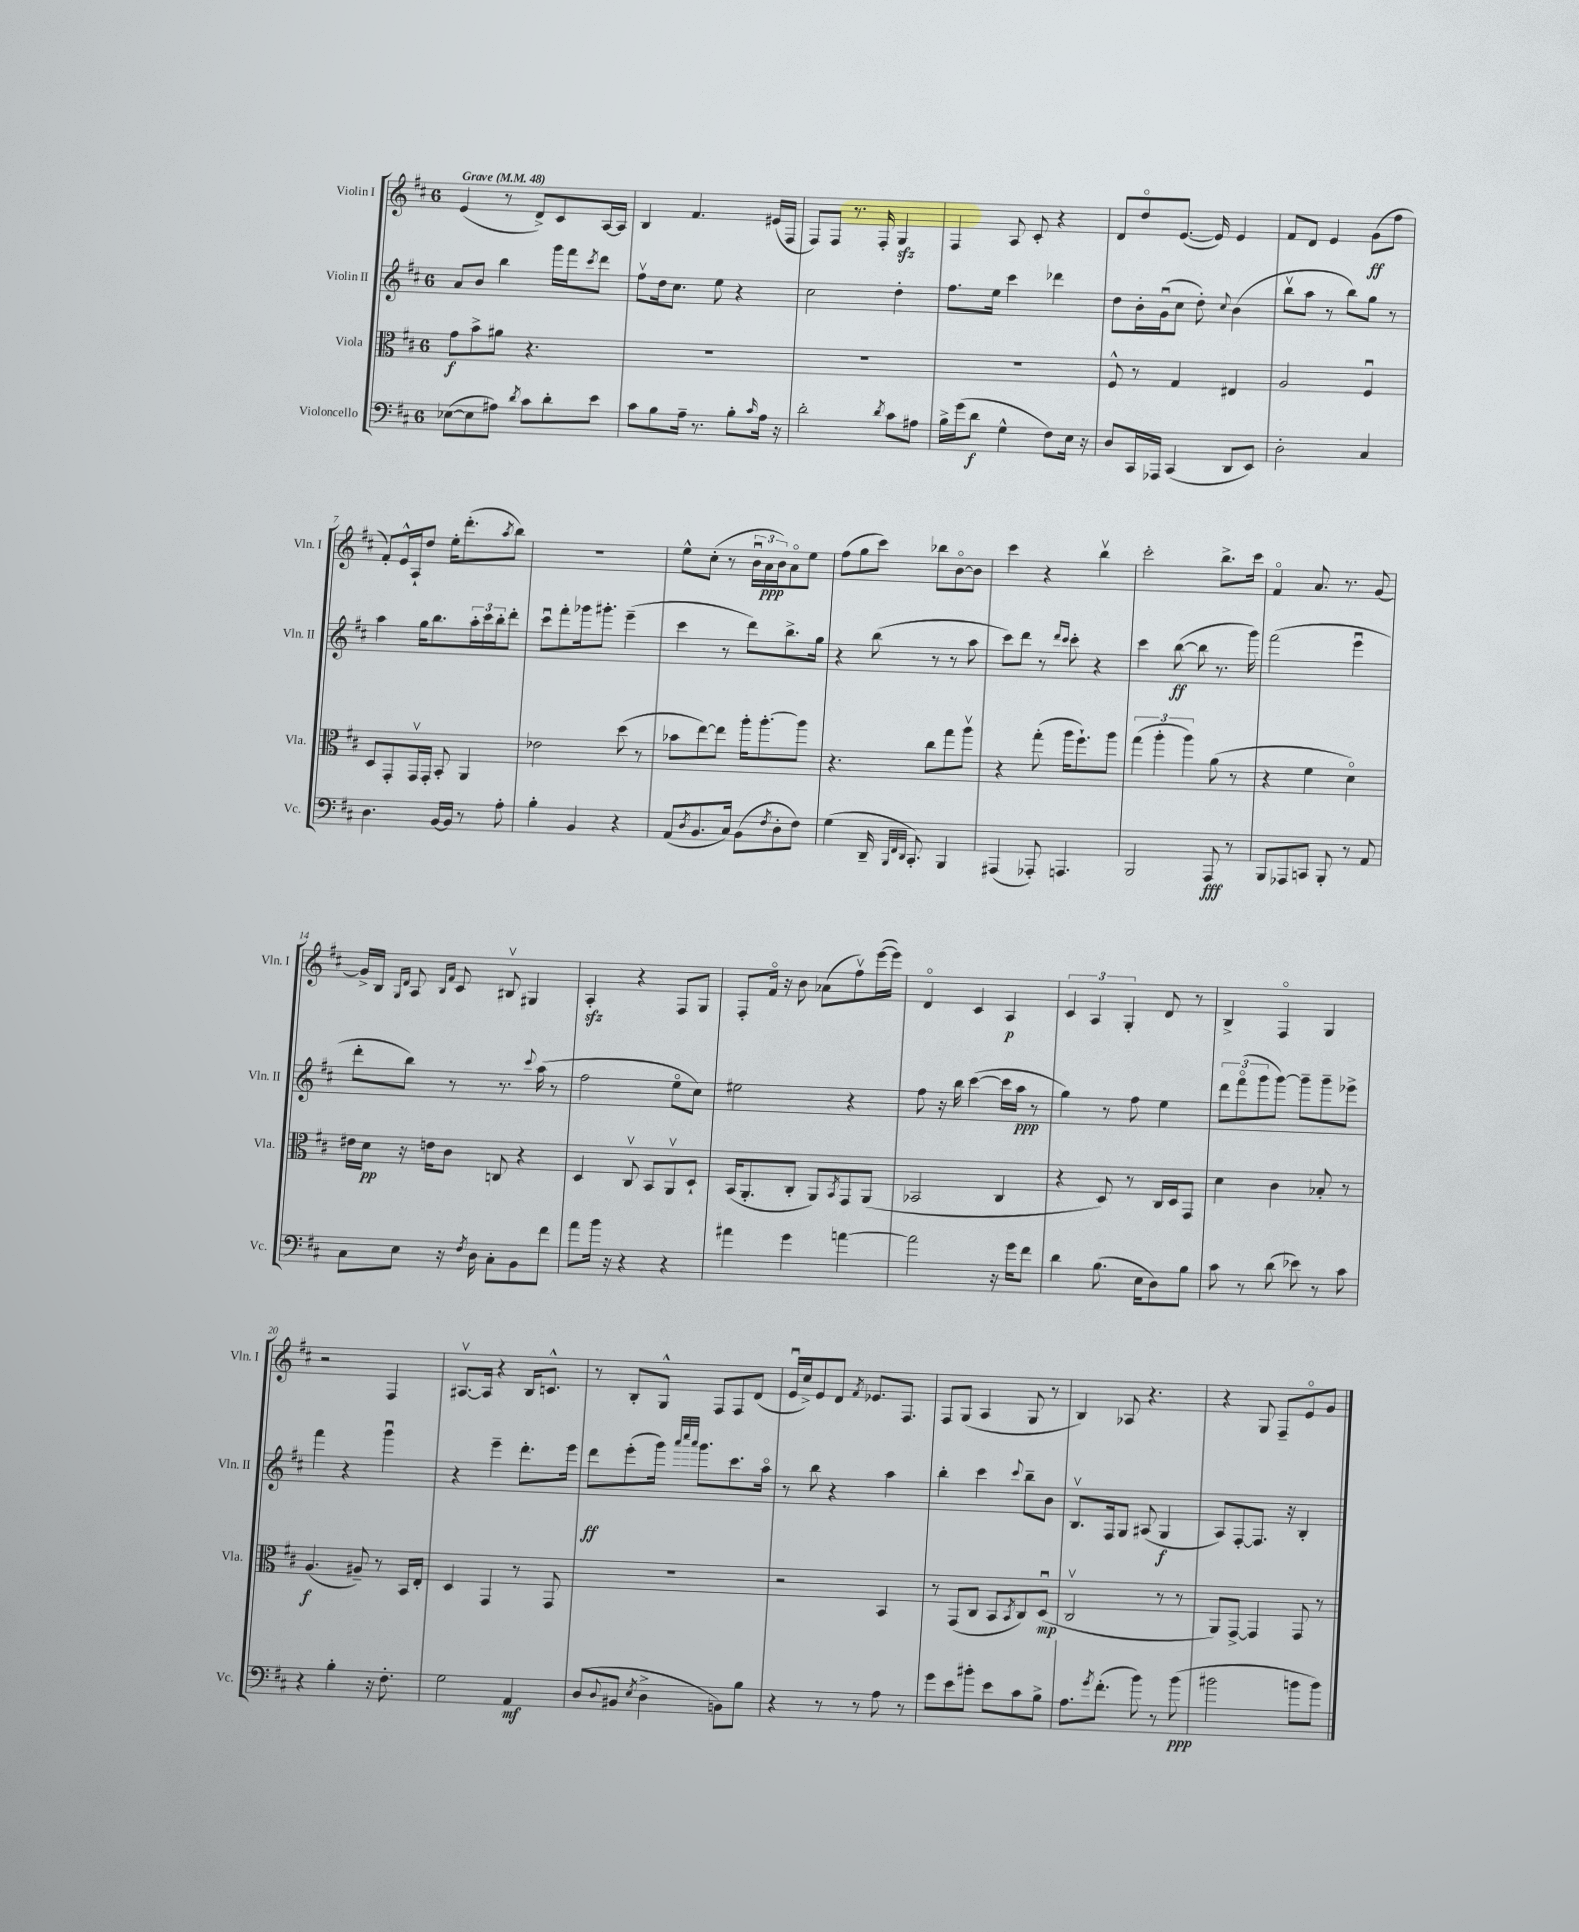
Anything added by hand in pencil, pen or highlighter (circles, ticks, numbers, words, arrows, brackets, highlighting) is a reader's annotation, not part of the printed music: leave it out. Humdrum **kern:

**kern	**kern	**kern	**kern
*staff4	*staff3	*staff2	*staff1
*clefF4	*clefC3	*clefG2	*clefG2
*k[f#c#]	*k[f#c#]	*k[f#c#]	*k[f#c#]
*M6/8	*M6/8	*M6/8	*M6/8
*MM48	*MM48	*MM48	*MM48
([8E-\L	8g\L	8a/L	(4e/
8E-\]	8b^\	8b/J	.
8A#\J)	8a#\J	4bb\	8r
8qd/	.	.	.
8c#\L	4.r	.	8d^/L)
8d'\	.	16ggg\LL	8c#/
.	.	16fff#\J	.
.	.	8qccc#/	.
8e\J	.	8ddd\J	[16A/L
.	.	.	16A/]JJ
=	=	=	=
8c#\L	2.r	8ff#v\L	4B/
8B\	.	16dd\k	.
.	.	8.cc#\J	.
16A~\Jk	.	.	4.f#/
8.r	.	.	.
.	.	8ee\	.
8B'\L	.	4r	.
16qqc#/	.	.	.
16A\Jk	.	.	(16e#/LL
16r	.	.	16F#/JJ
=	=	=	=
2d'\	2.r	2cc#\	8F#/L)
.	.	.	8F#/J
.	.	.	8.r
.	.	.	16F#'/
8qd/	.	.	.
8c#\L	.	4dd'\	4G/
8A#\J	.	.	.
=	=	=	=
16B^\LL	2.r	8.ff#\L	4F#/
(16g\J	.	.	.
8d\J	.	.	.
.	.	16ee\Jk	.
4G^^\	.	4ccc#\	8A/
.	.	.	8c#'/
8F#\L)	.	4ddd-\	4r
16E\Jk	.	.	.
16r	.	.	.
=	=	=	=
8D/L	8F#^^/	8dd\L	8d/L
16CC#/L	8r	16b'\L	8ddo/
16AAA-/JJ	.	(16gu\J	.
(4CC#/	4G/	8cc#\J	([8.e/J
.	.	8dd'\)	.
.	.	.	16e/])
.	.	8qqcc#/	.
8DD/L	4E#/	(4b\	4e/
8EE/J)	.	.	.
=	=	=	=
2D'\	2A/	8bbv\L	8f#/L
.	.	8aa\J	8d/J
.	.	8r	4e/
.	.	8bb\L)	.
4C#/	4F#u/	8gg\J	(8g\L
.	.	8r	8ff#\J
=	=	=	=
4.D\	8D/L	4aa\	8f#'/L)
.	8GG'/	.	16e^^/L
.	.	.	16A`/J
.	16GGv/L	16gg\LK	8dd/J
.	16GG'/JJ	8.bb\	.
[16BB/LL	8BB'/	.	16ee'\LK
16BB/]JJ	.	.	(8.ddd'\
8r	4AA/	24aa'\L	.
.	.	24ccc#\	.
.	.	24bb'\J	.
.	.	.	8qaa/
8A'\	.	8ddd'\J	8bb\J)
=	=	=	=
4B'\	2e-\	8ccc#u\L	2.r
.	.	8fff#'\	.
4BB/	.	16ggg-\k	.
.	.	8.ggg#'\J	.
4r	(8dd\	(4eee~\	.
.	8r	.	.
=	=	=	=
(8AA/L	8b-\L	4ccc#\	8ee^^\L
8qD/	.	.	.
8.BB/	[8ee\)	.	(8cc#'\J
.	8ee\]J	8r	8r
16C#/Jk)	.	.	.
(8BB\L	16aa'\LK	8ddd\L)	24bu\LL
.	.	.	24a\
.	[8.aa'\	.	.
.	.	.	24b\J)
8qF#/	.	.	.
8D'\	.	8.bb^\	8ao\
8F#\J)	8aa\]J	.	8ee\J
.	.	16gg\Jk	.
=	=	=	=
(4G\	4.r	4r	(8ff#\L
.	.	.	8gg\
16DD~/	.	(8bb\	8ccc#\J)
32qqBBB/LLL	.	.	.
32qqFF#/	.	.	.
32qqDD/JJJ	.	.	.
8.CC#'/)	.	.	.
.	8cc#\L	8r	8bb-\L
4BBB/	8gg\	8r	[8bo\
.	8aav\J	8aa\	8b\]J
=	=	=	=
(4AAA#/	4r	8ccc#\L)	4ccc#\
.	.	8ddd\J	.
8AAA-'/)	(8gg'\	8r	4r
.	.	16qqddd/LL	.
.	.	16qqccc#/JJ	.
4.AAA/	16aa\LK	8ccc#'\	.
.	8.ff#`\)	.	.
.	.	4r	4bbv\
.	8aa\J	.	.
=	=	=	=
2BBB/	(6gg\	4ccc#\	2ccc#'\
.	6aa'\	.	.
.	.	([8bb\	.
.	6aa\)	.	.
.	.	8bb\]	.
8AAA/	(8a\	8.r	8.bb^\L
8r	8r	.	.
.	.	16ggg\)	16ccc#\Jk
=	=	=	=
8BBB/L	4r	(2fff#\	4f#o/
8AAA-/	.	.	.
8CC/J	4f#\	.	8.a/
8BBB'/	.	.	.
.	.	.	8.r
8r	4do\)	4eeeu\	.
8AA/	.	.	[8g/
=	=	=	=
8C#\L	16e#\LL	8ddd'\L	16g^/]LL
.	16d\JJ	.	16B/JJ
.	.	.	16qqG/LL
.	.	.	16qqd/JJ
8E\J	16r	8bb\J)	8A/
.	16e\LK	.	.
.	.	.	16qqB/LL
.	.	.	16qqf#/JJ
16r	8c#\J	8r	8c#/
8qF#/	.	.	.
16D\	.	.	.
8C#'\L	8C/	8.r	8B#v/
8BB\	4r	.	4G#/
.	.	8qqccc#/	.
.	.	(16aa\	.
8f#\J	.	8r	.
=	=	=	=
8a\L	4D/	2ff#\	4A'/
16b\Jk	.	.	.
16r	.	.	.
4r	8C#v/	.	4r
.	8BB/L	.	.
4r	8AAv/	8eeo\L	8F#/L
.	8D`/J	8cc#\J)	8G/J
=	=	=	=
4a#\	(16BB/LK	2ee#\	8F#'/L
.	8.AA'/	.	.
.	.	.	16f#o/Jk
.	.	.	16r
4g\	8C#'/J	.	8b\
.	8AA/L)	.	(8a-\L
.	8qBB/	.	.
[4a\	8GG/	4r	8ff#v\)
.	(8AA/J	.	([16eee\L
.	.	.	16eee\]JJ)
=	=	=	=
2a\]	2BB-/	8ff#\	4do/
.	.	16r	.
.	.	16bb\	.
.	.	([4ccc#\	4c#/
16r	4C#/	16ccc#\]LL	4A/
16g\LK	.	16aa\JJ	.
8f#\J	.	8r	.
=	=	=	=
4d\	4r	4gg\)	6c#/
.	.	.	6A/
(8.B\	8D/)	8r	.
.	.	.	6G'/
.	8r	8ff#\	.
16E\LK	.	.	.
8D\)	16C#/LL	4ee\	8d/
.	16D/J	.	.
8B\J	8GG/J	.	8r
=	=	=	=
8c#\	4d\	12ddd\L	4B^/
.	.	(12fff#o\	.
8r	.	.	.
.	.	12ggg\	.
(8d\	4c#\	[8ggg\J)	4F#o/
8e-\)	.	8ggg~\]L	.
8r	8B-'/	8ggg~\	4G/
8c#\	8r	8eee-^\J	.
=	=	=	=
4r	(4.A/	4fff#\	2r
4B'\	.	4r	.
.	8A#~/)	.	.
16r	8r	4gggu\	4F#/
8.F#'\	.	.	.
.	16BB/LL	.	.
.	16E'/JJ	.	.
=	=	=	=
2G\	4D/	4r	[8.A#v/L
.	.	.	16A#/]Jk
.	4GG/	4eee~\	4r
4AA/	8r	8.ddd'\L	16B/LK
.	.	.	8.c^^/J
.	8GG/	.	.
.	.	16eee\Jk	.
=	=	=	=
(8D/L	2.r	8ddd\L	8r
8qqD/	.	.	.
8BB#/J	.	(8eee'\	8B'/L
8qE/	.	.	.
4D^\	.	16ggg\Jk)	8G^^/J
.	.	32qqaaa/LLL	.
.	.	32qqcccc#/	.
.	.	32qqaaa/JJJ	.
.	.	8.ggg\L	.
.	.	.	8F#/L
8BB\L)	.	8.ccc#\	8F#/
8B\J	.	.	(8d/J
.	.	16aao\Jk	.
=	=	=	=
4r	2r	8r	16eu/LL
.	.	.	16cc#^/J)
.	.	8bb\	8e/
8r	.	4r	8d/J
.	.	.	8qf#/
8r	.	.	8.e-/L
8A\	4BB/	4aa\	.
.	.	.	8.F#/J
8r	.	.	.
=	=	=	=
8g\L	8r	4bb'\	8F#/L
8e\	(8GG/L	.	(8G/J
8b#'\J	8C#/J	4ccc#\	4A/
8e\L	8BB/L	.	.
.	8qBB/	8qqccc#/	.
8c#\	8C#/)	8bb~\L	8G/
8B^\J	(8Du/J	8b\J	8r
=	=	=	=
8.A\L	2C#v/	8.Bv/L	4B/)
8qg/	.	.	.
(8.f#'\J	.	16F#/k	.
.	.	8G/J	8A-/
8b\)	.	(8A#/	4.r
8r	8r	4G/	.
(8b\	8r	.	.
=	=	=	=
2b#\	8AA/L)	8A/L)	4r
.	[8GG^/J	[8F#'/	.
.	4GG/]	8.F#/]J	8G/
.	.	.	8F#~/L
.	.	16r	.
8b\L	8GG/	4B'/	8eo/
8b\J)	8r	.	8g/J
==	==	==	==
*-	*-	*-	*-
